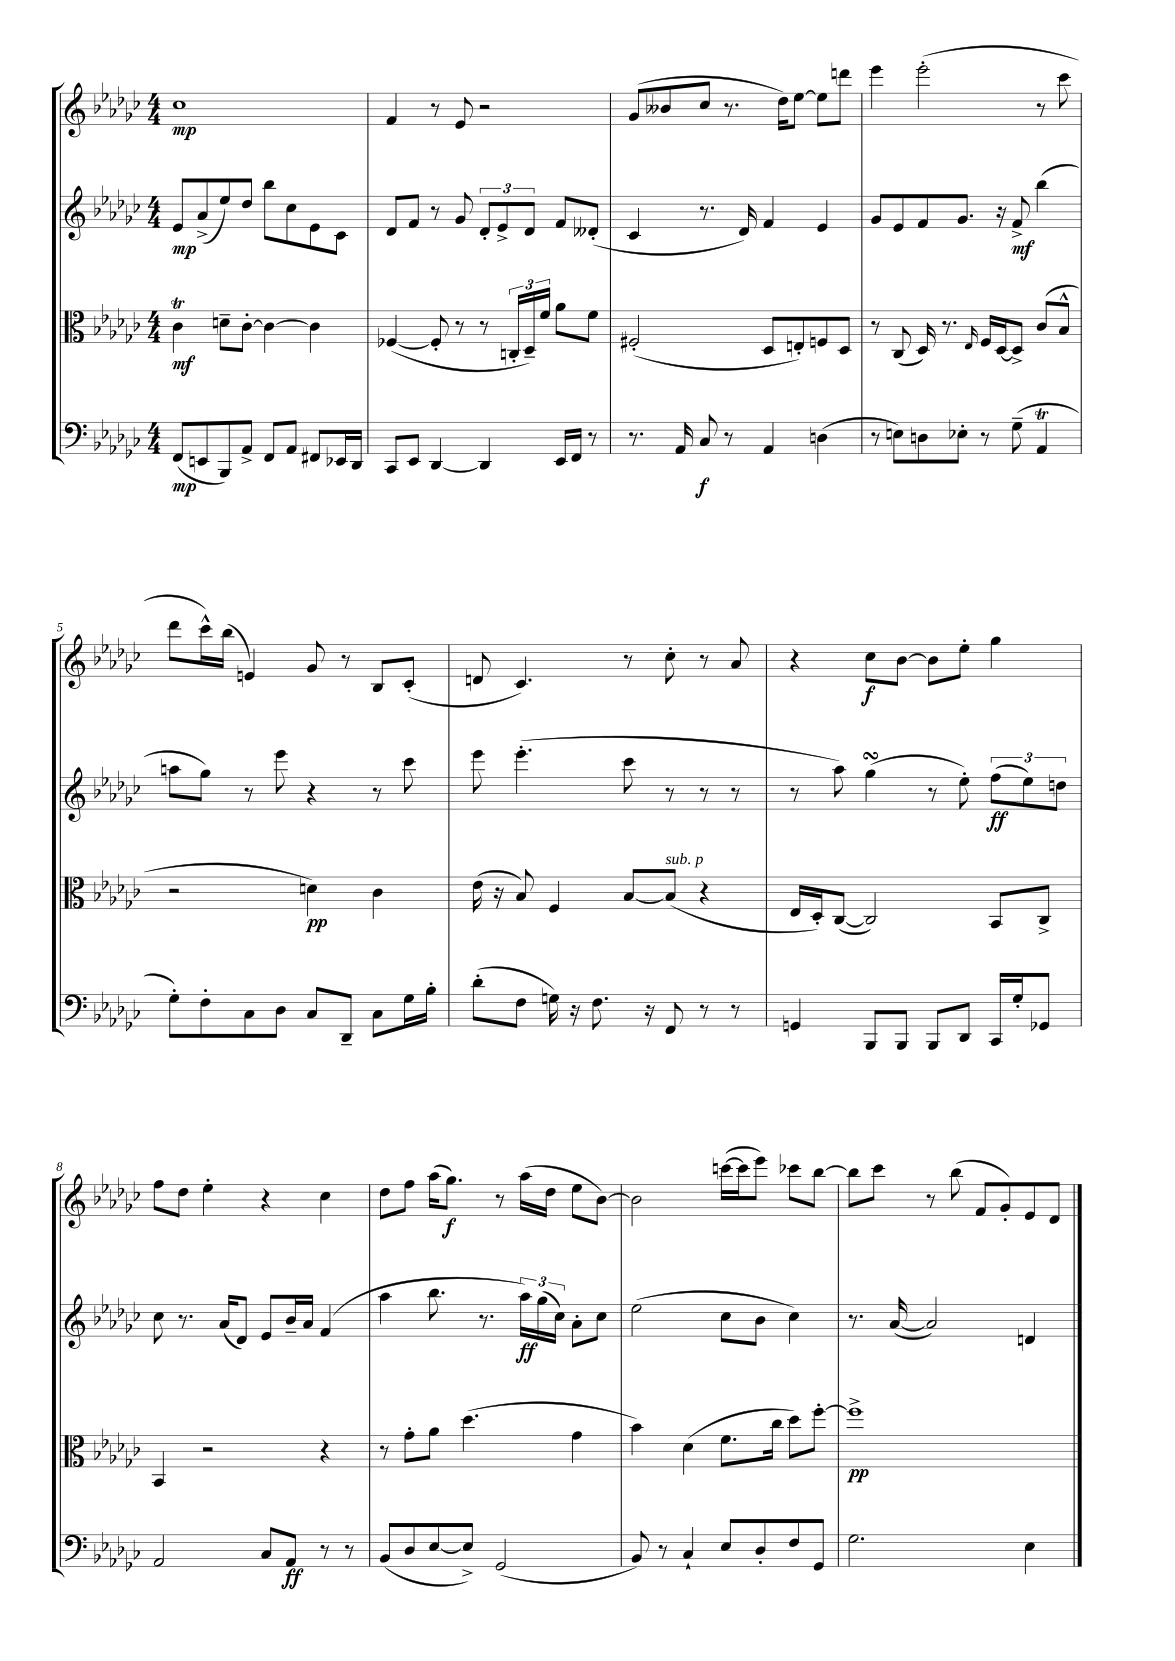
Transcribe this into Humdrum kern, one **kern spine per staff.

**kern	**dynam	**kern	**dynam	**kern	**dynam	**kern	**dynam
*part4	*part4	*part3	*part3	*part2	*part2	*part1	*part1
*staff4	*staff4	*staff3	*staff3	*staff2	*staff2	*staff1	*staff1
*clefF4	*	*clefC3	*	*clefG2	*	*clefG2	*
*k[b-e-a-d-g-c-]	*	*k[b-e-a-d-g-c-]	*	*k[b-e-a-d-g-c-]	*	*k[b-e-a-d-g-c-]	*
*M4/4	*	*M4/4	*	*M4/4	*	*M4/4	*
=1	=1	=1	=1	=1	=1	=1	=1
(8FF/L	mp	4c-T\	mf	8e-/L	mp	1cc-	mp
8EEn/	.	.	.	(8a-^/	.	.	.
8BBB-/)	.	8dn~\L	.	8ee-/)	.	.	.
8AA-^/J	.	[8c-'\J	.	8dd-/J	.	.	.
8FF/L	.	4c-\_	.	8bb-\L	.	.	.
8AA-/J	.	.	.	8cc-\	.	.	.
8FF#X/L	.	4c-\]	.	8e-\	.	.	.
16EE-X/L	.	.	.	8c-\J	.	.	.
16DD-/JJ	.	.	.	.	.	.	.
=2	=2	=2	=2	=2	=2	=2	=2
8CC-/L	.	([4F-X/	.	8d-/L	.	4f/	.
8EE-/J	.	.	.	8f/J	.	.	.
[4DD-/	.	8F-'/]	.	8r	.	8r	.
.	.	8r	.	8g-/	.	8e-/	.
4DD-/]	.	8r	.	12d-'/L	.	2r	.
.	.	.	.	12e-^/	.	.	.
.	.	24Cn'/LL	.	.	.	.	.
.	.	24D-~/)	.	12d-/J	.	.	.
.	.	24f/JJ	.	.	.	.	.
16EE-/LL	.	8a-\L	.	8f/L	.	.	.
16FF/JJ	.	.	.	.	.	.	.
8r	.	8f\J	.	(8d--X'/J	.	.	.
=3	=3	=3	=3	=3	=3	=3	=3
8.r	.	(2F#X'/	.	4c-/	.	(8g-/L	.
.	.	.	.	.	.	8b--X/	.
16AA-/	.	.	.	.	.	.	.
8C-/	f	.	.	8.r	.	8cc-/J	.
8r	.	.	.	.	.	8.r	.
.	.	.	.	16d-/)	.	.	.
4AA-/	.	8D-/L	.	4f/	.	.	.
.	.	.	.	.	.	16dd-\KL)	.
.	.	8En'/)	.	.	.	[8ee-\J	.
(4Dn\	.	8Fn/	.	4e-/	.	8ee-\L]	.
.	.	8D-/J	.	.	.	8dddn\J	.
=4	=4	=4	=4	=4	=4	=4	=4
8r	.	8r	.	8g-/L	.	4eee-\	.
8En\L)	.	(8C-/	.	8e-/	.	.	.
8Dn\	.	16D-/)	.	8f/	.	(2eee-'\	.
.	.	8.r	.	.	.	.	.
8E-X'\J	.	.	.	8.g-/J	.	.	.
.	.	16qqE-/	.	.	.	.	.
8r	.	16F/LL	.	.	.	.	.
.	.	[16D-/J	.	16r	.	.	.
(8G-~\	.	8D-^/J]	.	8f^/	mf	.	.
4AA-T/	.	(8c-/L	.	(4bb-\	.	8r	.
.	.	8B-^^/J	.	.	.	8ccc-\	.
!!LO:LB:g=z
=5	=5	=5	=5	=5	=5	=5	=5
8G-'\L)	.	2r	.	8aan\L	.	8ddd-\L	.
8F'\	.	.	.	8gg-\J)	.	16ccc-^^\L)	.
.	.	.	.	.	.	(16bb-\JJ	.
8C-\	.	.	.	8r	.	4en/)	.
8D-\J	.	.	.	8eee-\	.	.	.
8C-/L	.	4dn\)	pp	4r	.	8g-/	.
8DD-~/J	.	.	.	.	.	8r	.
8C-\L	.	4c-\	.	8r	.	8B-/L	.
16G-\L	.	.	.	8ccc-\	.	(8c-'/J	.
16B-'\JJ	.	.	.	.	.	.	.
=6	=6	=6	=6	=6	=6	=6	=6
(8d-'\L	.	(16e-\	.	8eee-\	.	8dn/	.
.	.	16r	.	.	.	.	.
8F\J	.	8B-/)	.	(4.eee-'\	.	4.c-/)	.
16Gn\)	.	4F/	.	.	.	.	.
16r	.	.	.	.	.	.	.
8.F\	.	.	.	.	.	.	.
.	.	[8B-/L	.	8ccc-\	.	8r	.
16r	.	.	.	.	.	.	.
!	!	!LO:TX:a:i:t=sub. p	!	!	!	!	!
8FF/	.	(8B-/J]	.	8r	.	8cc-'\	.
8r	.	4r	.	8r	.	8r	.
8r	.	.	.	8r	.	8a-/	.
=7	=7	=7	=7	=7	=7	=7	=7
4GGn/	.	16E-/LL	.	8r	.	4r	.
.	.	16D-'/J)	.	.	.	.	.
.	.	([8C-/J	.	8aa-\)	.	.	.
8BBB-/L	.	2C-/])	.	(4gg-sSSs\	.	8cc-\L	f
8BBB-/J	.	.	.	.	.	[8b-\J	.
8BBB-/L	.	.	.	8r	.	8b-\L]	.
8DD-/J	.	.	.	8ee-'\)	.	8ee-'\J	.
16CC-/LL	.	8BB-/L	.	(12ff\L	ff	4gg-\	.
16G-'/J	.	.	.	.	.	.	.
.	.	.	.	12ee-\)	.	.	.
8GG-X/J	.	8C-^/J	.	.	.	.	.
.	.	.	.	12ddn\J	.	.	.
!!LO:LB:g=z
=8	=8	=8	=8	=8	=8	=8	=8
2AA-/	.	4BB-/	.	8cc-\	.	8ff\L	.
.	.	.	.	8.r	.	8dd-\J	.
.	.	2r	.	.	.	4ee-'\	.
.	.	.	.	(16a-/KL	.	.	.
.	.	.	.	8d-/J)	.	.	.
8C-/L	.	.	.	8e-/L	.	4r	.
8AA-/J	ff	.	.	16b-~/L	.	.	.
.	.	.	.	16a-/JJ	.	.	.
8r	.	4r	.	(4f/	.	4cc-\	.
8r	.	.	.	.	.	.	.
=9	=9	=9	=9	=9	=9	=9	=9
(8BB-/L	.	8r	.	4aa-\	.	8dd-\L	.
8D-/	.	8g-'\L	.	.	.	8ff\J	.
[8E-/	.	8a-\J	.	8.bb-\	.	(16aa-\KL	.
.	.	.	.	.	.	8.gg-\J)	f
8E-^/J])	.	(4.dd-\	.	.	.	.	.
.	.	.	.	8.r	.	.	.
(2GG-/	.	.	.	.	.	8r	.
.	.	.	.	24aa-\LL)	ff	(16aa-\LL	.
.	.	.	.	(24gg-\	.	.	.
.	.	.	.	.	.	16dd-\JJ	.
.	.	.	.	24cc-\JJ)	.	.	.
.	.	4g-\	.	8a-'\L	.	8ee-\L	.
.	.	.	.	8cc-\J	.	[8b-\J)	.
=10	=10	=10	=10	=10	=10	=10	=10
8BB-/)	.	4b-\)	.	(2ee-\	.	2b-\]	.
8r	.	.	.	.	.	.	.
4C-`/	.	(4d-\	.	.	.	.	.
8E-/L	.	8.f\L	.	8cc-\L	.	([16cccn\LL	.
.	.	.	.	.	.	16ccc\J]	.
8D-'/	.	.	.	8b-\J	.	8eee-\J)	.
.	.	16cc-\Jk	.	.	.	.	.
8F/	.	8dd-\L)	.	4cc-\)	.	8ccc-X\L	.
8GG-/J	.	[8ff'\J	.	.	.	[8bb-\J	.
=11	=11	=11	=11	=11	=11	=11	=11
2.G-\	.	1ff^]	pp	8.r	.	8bb-\L]	.
.	.	.	.	.	.	8ccc-\J	.
.	.	.	.	([16a-/	.	.	.
.	.	.	.	2a-/])	.	8r	.
.	.	.	.	.	.	(8bb-\	.
.	.	.	.	.	.	8f/L	.
.	.	.	.	.	.	8g-'/)	.
4E-\	.	.	.	4dn/	.	8e-/	.
.	.	.	.	.	.	8d-/J	.
==	==	==	==	==	==	==	==
*-	*-	*-	*-	*-	*-	*-	*-
